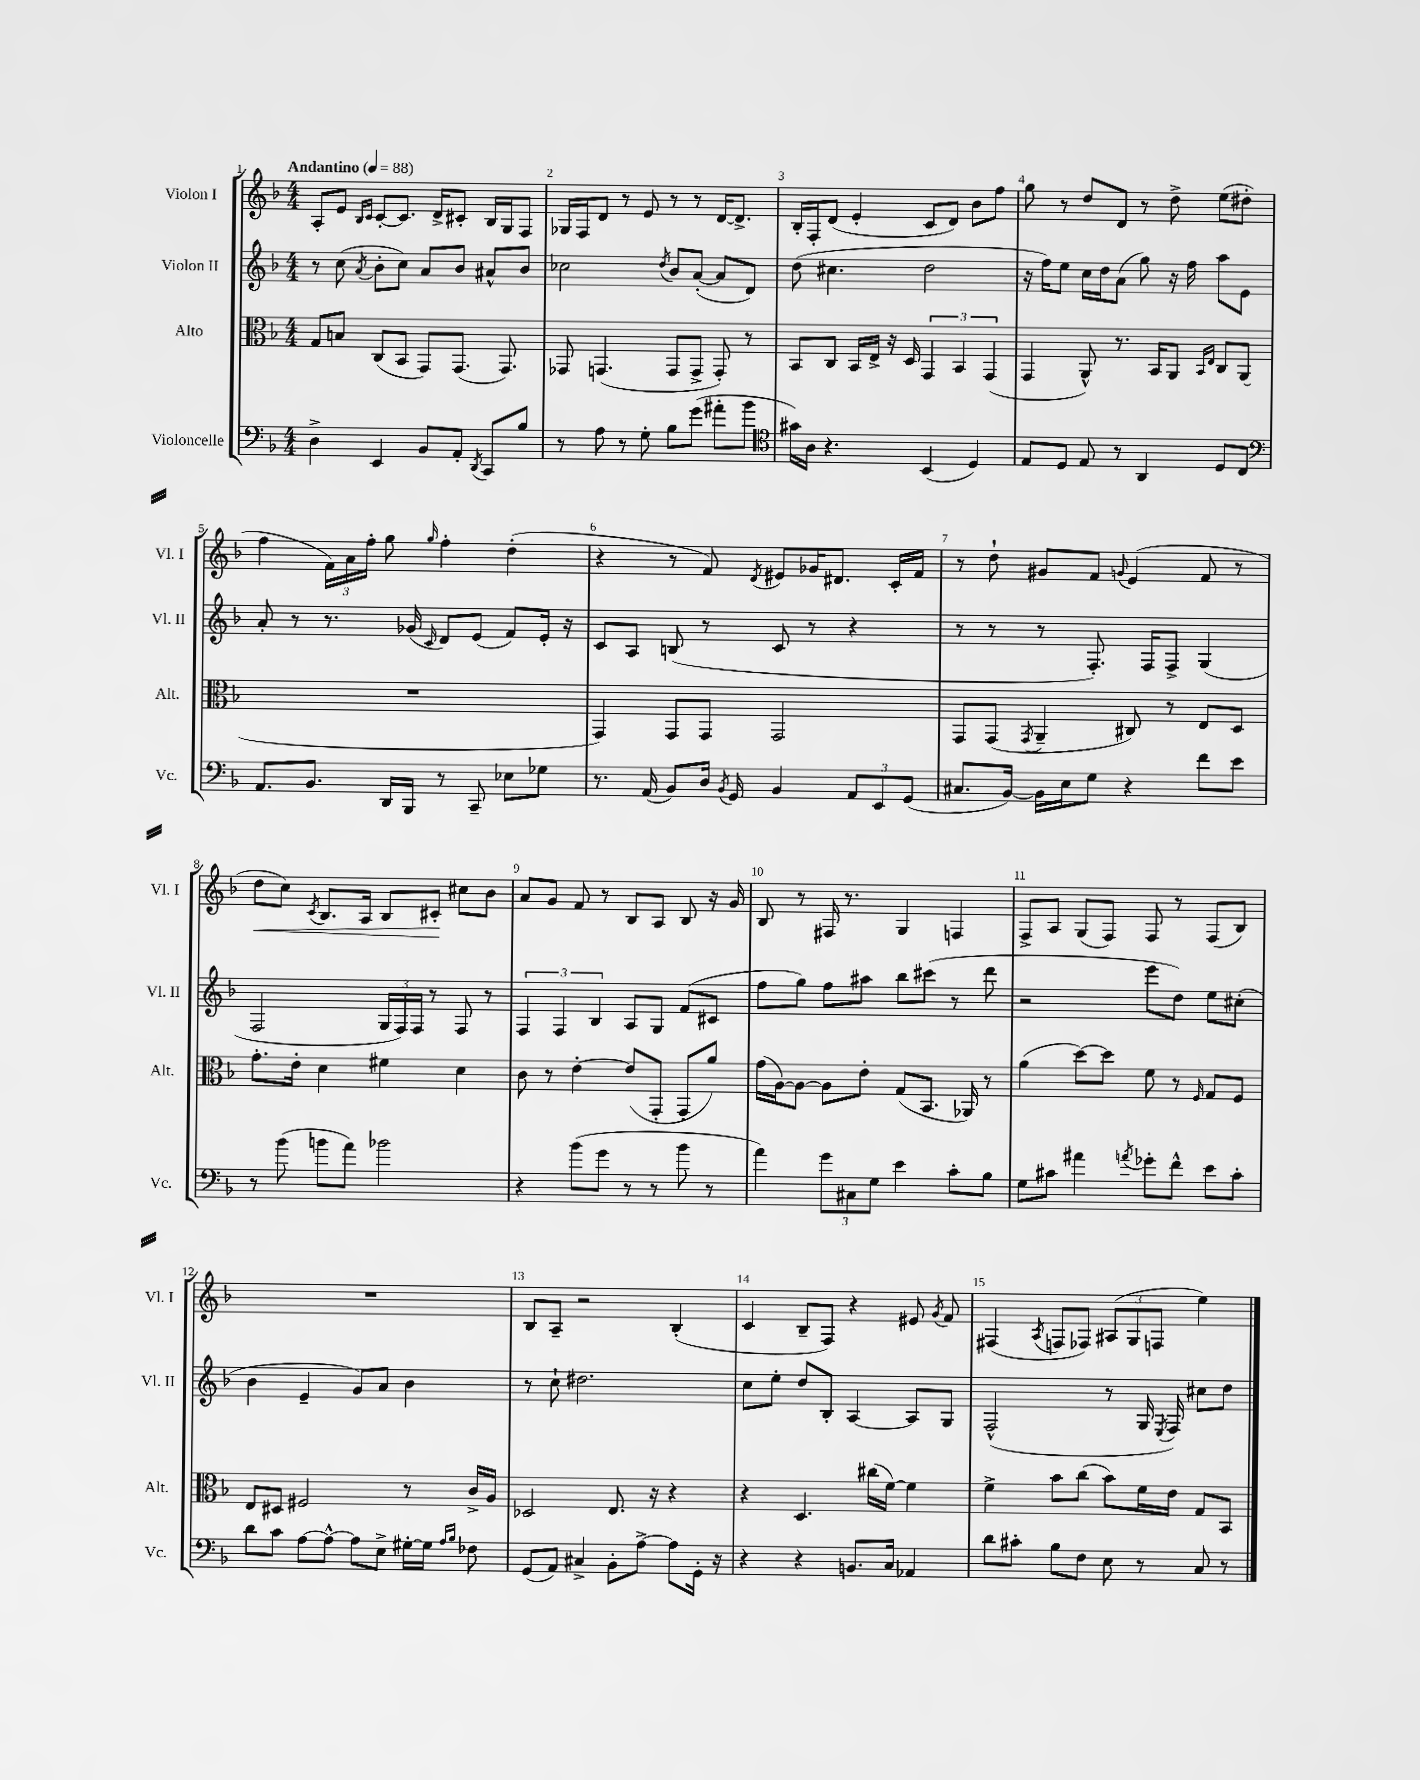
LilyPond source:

<<
\new StaffGroup <<
\new Staff = "s0" \with { instrumentName = "Violon I" shortInstrumentName = "Vl. I" } {
    \clef treble \key f \major \numericTimeSignature \time 4/4 \tempo "Andantino" 4 = 88
    \autoBeamOff a8[-. e'8] \grace { bes16[ c'16] } c'8[~-. c'8.] d'16[-> cis'8]-. bes16[ g16 f8] |
    ges16[ f16 d'8] r8 e'8 r8 r8 d'16[~ d'8.]-> |
    bes16[-. f16-. d'8]( e'4-. c'8[ d'8]) bes'8[ f''8] |
    g''8 r8 d''8[ d'8] r8 d''8-> e''8[( dis''8]-. |
    f''4 \tuplet 3/2 { f'16[) a'16 f''16]-. } g''8 \grace { g''16 } f''4-. d''4-.( |
    r4 r8 f'8) \acciaccatura { d'8 } eis'8[ ges'16 dis'8.] c'16[-. f'16] |
    r8 d''8-! gis'8[ f'8] \appoggiatura { g'8 } e'4( f'8 r8 |
    d''8[\< c''8]) \acciaccatura { c'8 } bes8.[ a16] bes8[ cis'8]-.\! cis''8[ bes'8] |
    a'8[ g'8] f'8 r8 bes8[ a8] bes8 r16 g'16 |
    bes8 r8 fis16 r8. g4 f4 |
    f8[-> a8] g8[( f8]) f8 r8 f8[( bes8]) |
    R1 |
    bes8[ a8]-- r2 bes4-.( |
    c'4 bes8[-- f8]) r4 eis'8 \acciaccatura { g'8 } f'8 |
    fis4( \acciaccatura { a8 } f8[ fes8]) \tuplet 3/2 { ais8[( g8 f8] } e''4) \bar "|." |
}
\new Staff = "s1" \with { instrumentName = "Violon II" shortInstrumentName = "Vl. II" } {
    \clef treble \key f \major \numericTimeSignature \time 4/4
    \autoBeamOff r8 c''8( \acciaccatura { a'8 } bes'8[-. c''8]) a'8[ bes'8] ais'8[-^ bes'8] |
    ces''2 \acciaccatura { d''8 } bes'8[ a'8]~-.( a'8[ d'8]) |
    d''8( cis''4. d''2 |
    r16 f''16[) e''8] c''16[ d''16 a'8]( g''8) r16 f''16 a''8[ e'8] |
    a'8-. r8 r8. ges'16( \grace { c'16 } d'8[) e'8]( f'8[) e'16]-. r16 |
    c'8[ a8] b8( r8 c'8 r8 r4 |
    r8 r8 r8 f8.-.) f16[ f8]-> g4( |
    f2 \tuplet 3/2 { g16[ f16) f16] } r8 f8 r8 |
    \tuplet 3/2 { f4 f4 bes4 } a8[ g8] f'8[( cis'8] |
    f''8[ g''8]) f''8[ ais''8] bes''8[ cis'''8]( r8 d'''8 |
    r2 e'''8[ d''8]) e''8[ cis''8]-.( |
    bes'4 e'4-- g'8[) a'8] bes'4 |
    r8 c''8-! dis''2. |
    c''8[ e''8]-. d''8[ bes8]-. a4~ a8[ g8] |
    f2-^( r8 g16 \acciaccatura { e8 } f16) cis''8[ d''8] \bar "|." |
}
\new Staff = "s2" \with { instrumentName = "Alto" shortInstrumentName = "Alt." } {
    \clef alto \key f \major \numericTimeSignature \time 4/4
    \autoBeamOff g8[ b8] c8[( bes,8] g,8[) g,8.]( g,8.) |
    ges,8 g,4.( g,8[ g,8]-> g,8-.) r8 |
    bes,8[ c8] bes,16[ e16]-> r16 d16 \tuplet 3/2 { g,4 bes,4 g,4( } |
    g,4 a,8-^) r8. bes,16[ a,8] \grace { bes,16[ e16] } c8[ a,8]( |
    R1 |
    g,4) g,8[ g,8] g,2 |
    g,8[ g,8]( \acciaccatura { g,8 } a,4-- cis8) r8 e8[ d8] |
    g'8.[-. e'16]-. d'4 fis'4 d'4 |
    c'8 r8 e'4~-. e'8[( g,8]-. g,8[-. a'8]) |
    g'16[( a16~) a8]~ a8[ e'8]-. g8[( bes,8.] aes,16) r8 |
    a'4( d''8[~) d''8] f'8 r8 \grace { f16 } g8[ f8] |
    e8[ dis8] fis2 r8 c'16[-> a16] |
    des2 e8. r16 r4 |
    r4 d4. cis''16[( f'16]~) f'4 |
    f'4-> bes'8[ c''8]( bes'8[) f'16 e'16] g8[ bes,8] \bar "|." |
}
\new Staff = "s3" \with { instrumentName = "Violoncelle" shortInstrumentName = "Vc." } {
    \clef bass \key f \major \numericTimeSignature \time 4/4
    \autoBeamOff d4-> e,4 bes,8[ a,8]-. \acciaccatura { d,8 } c,8[ bes8] |
    r8 a8 r8 g8-. bes8[ g'8]( ais'8[-. bes'8] |
    \clef tenor gis'16[) a16] r4. bes,4( d4) |
    e8[ d8] e8 r8 a,4 d8[ c8] |
    \clef bass a,8.[ bes,8.] d,16[ bes,,16] r8 c,8-- ees8[ ges8] |
    r8. a,16( bes,8[) d16] \acciaccatura { bes,8 } g,16 bes,4 \tuplet 3/2 { a,8[ e,8 g,8]( } |
    cis8.[ bes,16]~) bes,16[ e16 g8] r4 f'8[ e'8] |
    r8 bes'8( b'8[ a'8]) bes'2 |
    r4 bes'8[( g'8] r8 r8 bes'8 r8 |
    a'4) \tuplet 3/2 { g'8[ cis8 g8] } e'4 c'8[-. bes8] |
    g8[ cis'8] ais'4 \acciaccatura { a'8 } ges'8[-. f'8]-^ e'8[ cis'8]-. |
    d'8[ c'8] a8[~ a8]~-^ a8[ e8]-> gis16[~-. gis16] \grace { a16[ bes16] } fes8 |
    g,8[( a,8]) cis4-> bes,8[-. a8]~-> a8[ g,16]-. r16 |
    r4 r4 b,8.[ c16] aes,4 |
    d'8[ cis'8]-. bes8[ f8] e8 r8 c8 r8 \bar "|." |
}
>>
>>
\layout { \context { \Score \override BarNumber.break-visibility = ##(#f #t #t) barNumberVisibility = #all-bar-numbers-visible } }
